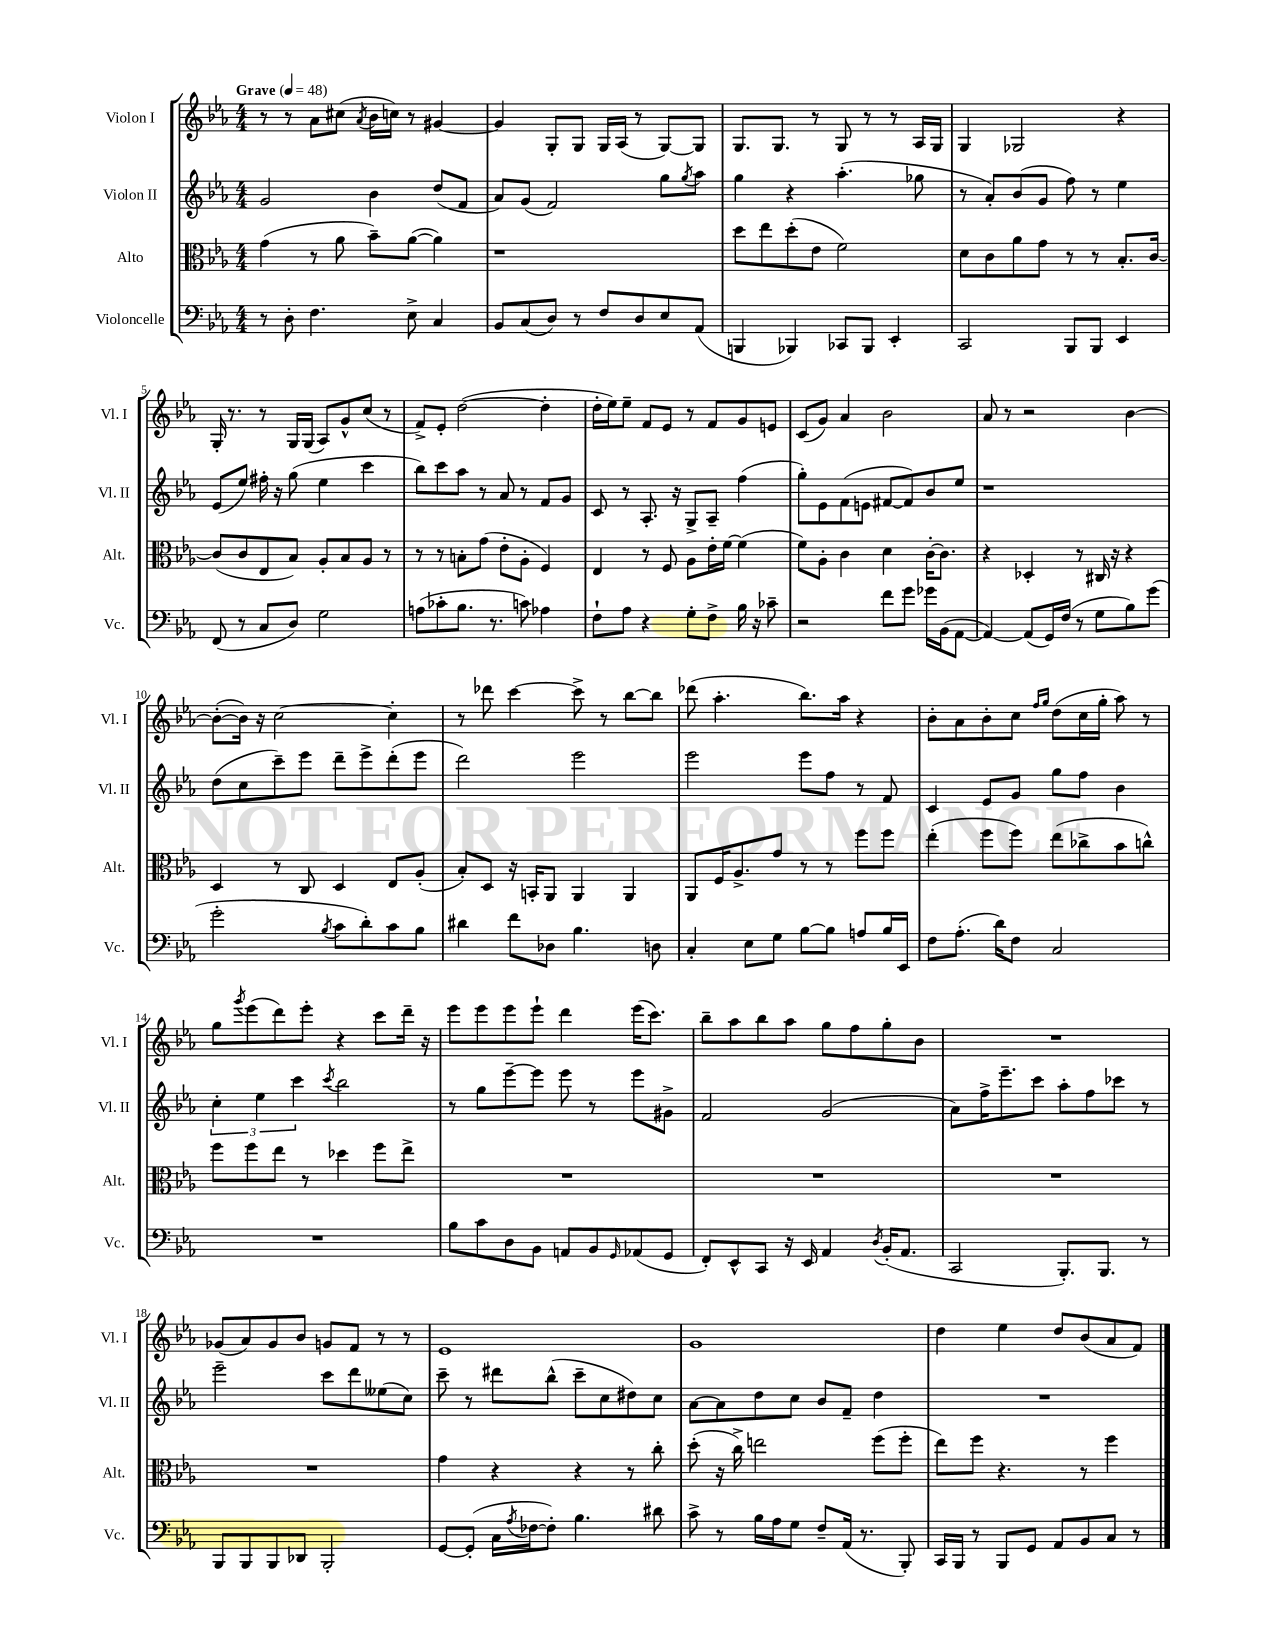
<<
\new StaffGroup <<
\new Staff = "s0" \with { instrumentName = "Violon I" shortInstrumentName = "Vl. I" } {
    \clef treble \key ees \major \numericTimeSignature \time 4/4 \tempo "Grave" 4 = 48
    r8 r8 aes'8 cis''8( \acciaccatura { aes'8 } bes'16 c''16) r8 gis'4~ |
    gis'4 g8-. g8 g16 aes16( r8 g8~) g8 |
    g8. g8. r8 g8 r8 r8 aes16 g16 |
    g4 ges2 r4 |
    g16-. r8. r8 g16 g16( aes8) g'8-^ c''8( r8 |
    f'8->) ees'8-. d''2~( d''4-. |
    d''16-. ees''16) ees''8-- f'8 ees'8 r8 f'8 g'8 e'8 |
    c'8( g'8) aes'4 bes'2 |
    aes'8 r8 r2 bes'4~ |
    bes'8~-.( bes'16) r16 c''2~ c''4-. |
    r8 des'''8 c'''4~ c'''8-> r8 bes''8~ bes''8 |
    des'''8( aes''4.-. bes''8.) aes''16 r4 |
    bes'8-. aes'8 bes'8-. c''8 \grace { f''16 g''16 } d''8( c''16 g''16-. aes''8) r8 |
    g''8 \acciaccatura { g'''8 } ees'''8( d'''8) ees'''8-. r4 c'''8 d'''16-- r16 |
    ees'''8 ees'''8 ees'''8 ees'''8-! d'''4 ees'''16( c'''8.) |
    bes''8-- aes''8 bes''8 aes''8 g''8 f''8 g''8-. bes'8 |
    R1 |
    ges'8( aes'8) ges'8 bes'8 g'8 f'8 r8 r8 |
    ees'1 |
    g'1 |
    d''4 ees''4 d''8 bes'8( aes'8 f'8) \bar "|." |
}
\new Staff = "s1" \with { instrumentName = "Violon II" shortInstrumentName = "Vl. II" } {
    \clef treble \key ees \major \numericTimeSignature \time 4/4
    g'2 bes'4 d''8( f'8 |
    aes'8) g'8( f'2) g''8 \acciaccatura { g''8 } aes''8 |
    g''4 r4 aes''4.-.( ges''8 |
    r8 aes'8-.) bes'8( g'8 f''8) r8 ees''4 |
    ees'8( ees''8) fis''16-. r16 g''8( ees''4 c'''4 |
    bes''8) c'''8 aes''8 r8 aes'8 r8 f'8 g'8 |
    c'8 r8 aes8.-. r16 g8-> aes8-- f''4( |
    g''8-.) ees'8 f'8( e'8 fis'8~ fis'8) bes'8 ees''8 |
    r1 |
    d''8( c''8 c'''8--) ees'''8 d'''8-- ees'''8-> d'''8-.( ees'''8 |
    d'''2) ees'''2 |
    ees'''2 ees'''8 f''8 r8 f'8 |
    c'4 ees'8 g'8 g''8 f''8 bes'4 |
    \tuplet 3/2 { c''4-. ees''4 c'''4 } \acciaccatura { c'''8 } bes''2 |
    r8 g''8 ees'''8~-- ees'''8 ees'''8 r8 ees'''8 gis'8-> |
    f'2 g'2( |
    aes'8) f''16-> ees'''8.-- c'''8 aes''8-. f''8 ces'''8 r8 |
    ees'''2-- c'''8 d'''8 eeses''8( c''8) |
    c'''8-- r8 dis'''8 bes''8-^( c'''8-- c''8 dis''8) c''8 |
    aes'8~ aes'8 d''8 c''8 bes'8 f'8-- d''4 |
    R1 \bar "|." |
}
\new Staff = "s2" \with { instrumentName = "Alto" shortInstrumentName = "Alt." } {
    \clef alto \key ees \major \numericTimeSignature \time 4/4
    g'4( r8 aes'8 bes'8--) aes'8~( aes'4) |
    r1 |
    d''8 ees''8 d''8-.( ees'8 f'2) |
    d'8 c'8 aes'8 g'8 r8 r8 bes8.-. c'16~ |
    c'8( c'8 ees8 bes8) aes8-. bes8 aes8 r8 |
    r8 r8 b8-. g'8( ees'8-. aes8-. f4) |
    ees4 r8 f8 aes8 ees'16-. f'16~ f'4( |
    f'8) aes8-. c'4 d'4 c'16~-. c'8. |
    r4 des4-. r8 cis16 r16 r4 |
    d4 r8 c8 d4 ees8 aes8-.( |
    bes8-.) d8 r16 b,16-. aes,8 aes,4 aes,4 |
    aes,8 f16 aes8.-> g'8 r8 r8 f''8 f''8 |
    ees''4-.( f''8 f''8) ees''8( ces''8-> bes'8 c''8-^) |
    f''8 f''8 ees''8 r8 des''4 f''8 ees''8-> |
    R1 |
    R1 |
    R1 |
    R1 |
    g'4 r4 r4 r8 c''8-. |
    d''8-.( r16 c''16->) e''2 f''8( f''8-. |
    ees''8) f''8 r4. r8 f''4 \bar "|." |
}
\new Staff = "s3" \with { instrumentName = "Violoncelle" shortInstrumentName = "Vc." } {
    \clef bass \key ees \major \numericTimeSignature \time 4/4
    r8 d8-. f4. ees8-> c4 |
    bes,8 c8( d8) r8 f8 d8 ees8 aes,8( |
    b,,4 bes,,4) ces,8 bes,,8 ees,4-. |
    c,2 bes,,8 bes,,8 ees,4 |
    f,8( r8 c8 d8) g2 |
    a8( ces'8-. bes8. r8. c'8) aes4 |
    f8-! aes8 r4 g8-. f8-> bes16 r16 ces'8-- |
    r2 f'8 g'8 ges'16 bes,16( aes,8~ |
    aes,4~) aes,8( g,16) f16( r8 g8 bes8) g'8( |
    g'2-. \acciaccatura { bes8 } c'8 d'8-.) c'8 bes8 |
    dis'4 f'8 des8 bes4. d8 |
    c4-. ees8 g8 bes8~ bes8 a8 bes16 ees,16 |
    f8 aes8.-.( d'16) f8 c2 |
    R1 |
    bes8 c'8 d8 bes,8 a,8 bes,8 \grace { g,16 } aes,8( g,8 |
    f,8-.) ees,8-^ c,8 r16 ees,16 aes,4 \acciaccatura { d8 } bes,16-.( aes,8. |
    c,2 bes,,8.-.) bes,,8. r8 |
    bes,,8 bes,,8 bes,,8 des,8 bes,,2-. |
    g,8~ g,8-.( c16 \acciaccatura { aes8 } fes16~ fes8-.) bes4. dis'8 |
    c'8-> r8 bes16 aes16 g8 f8-- aes,16( r8. bes,,8-.) |
    c,16 bes,,16 r8 bes,,8 g,8 aes,8 bes,8 c8 r8 \bar "|." |
}
>>
>>
